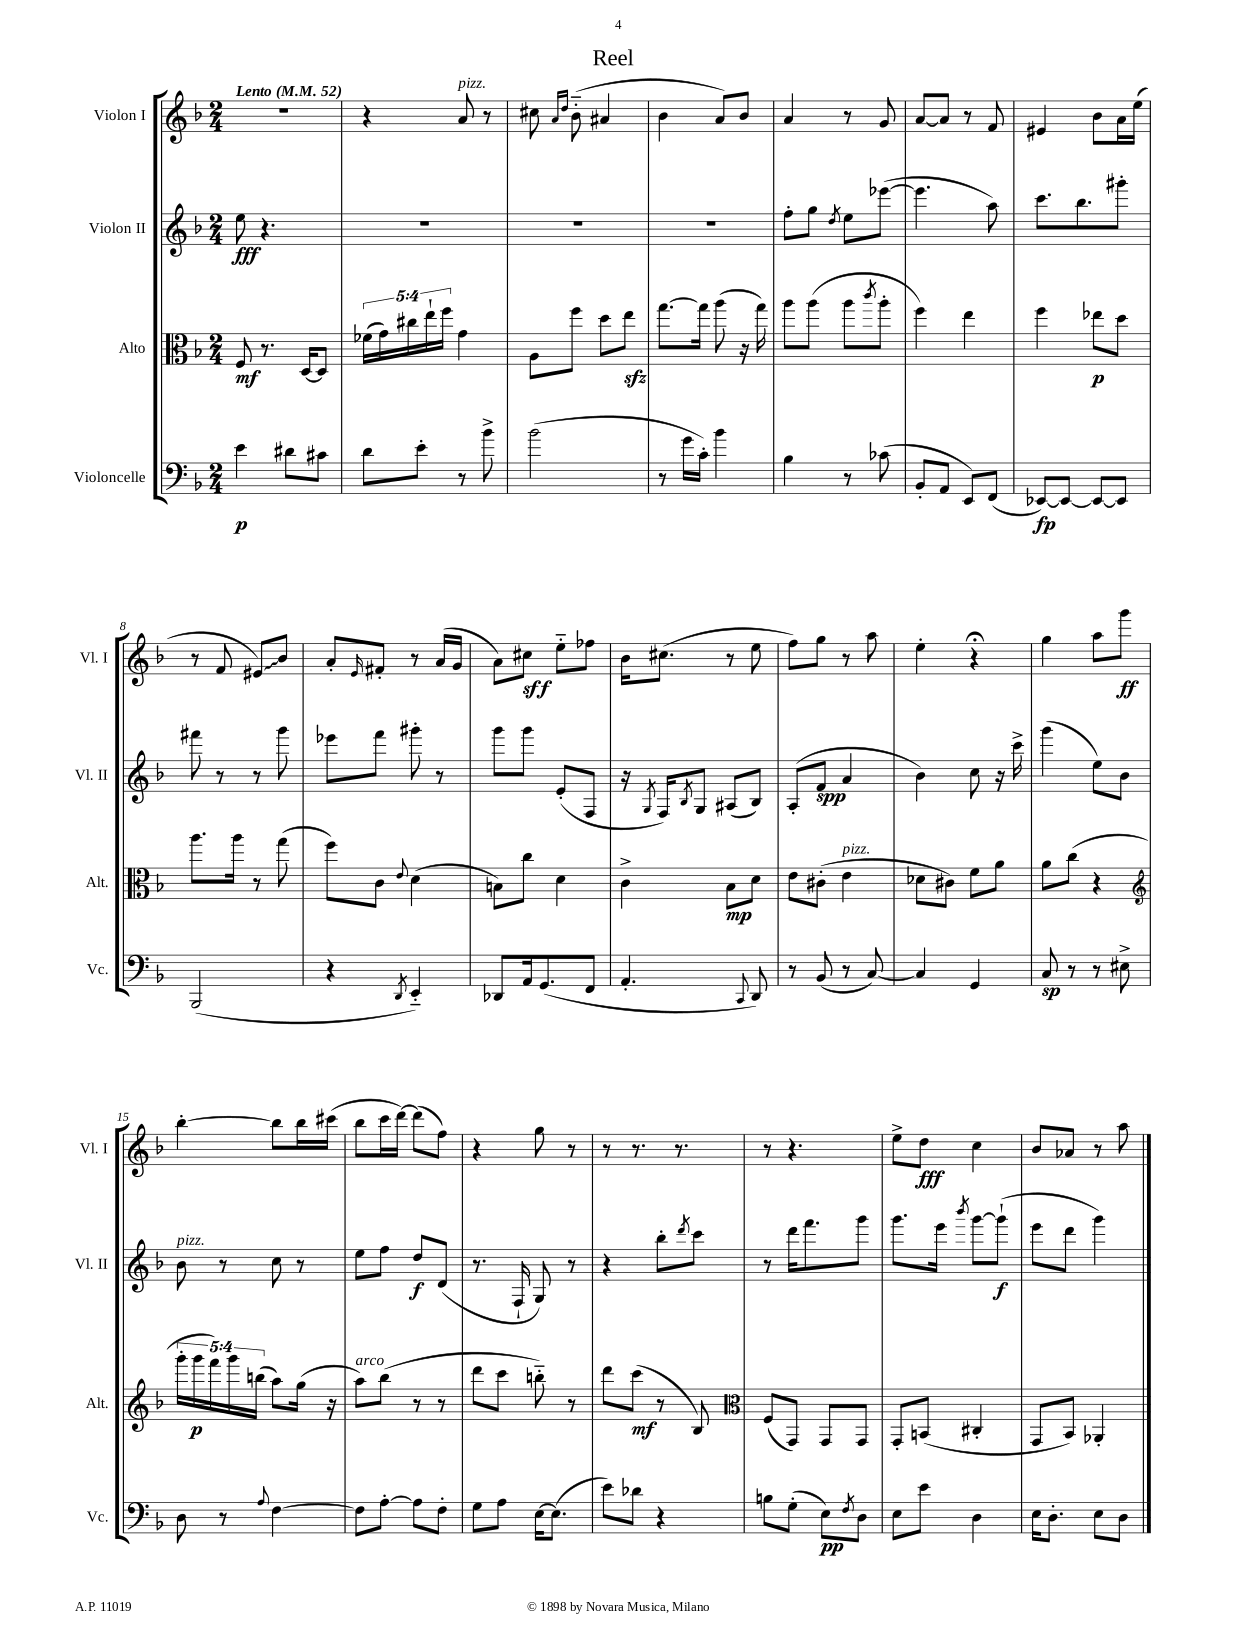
\header { title = "Reel" }
<<
\new StaffGroup <<
\new Staff = "s0" \with { instrumentName = "Violon I" shortInstrumentName = "Vl. I" } {
    \clef treble \key f \major \numericTimeSignature \time 2/4 \tempo "Lento" 4 = 52
    R2 |
    r4 a'8^\markup { \italic "pizz." } r8 |
    cis''8 \grace { a'16 d''16 } bes'8-_( ais'4 |
    bes'4 a'8) bes'8 |
    a'4 r8 g'8 |
    a'8~ a'8 r8 f'8 |
    eis'4 bes'8 a'16 e''16( |
    r8 f'8 \once \override Glissando.style = #'zigzag eis'8\glissando) bes'8 |
    a'8-. \grace { e'16 } fis'8-. r8 a'16( g'16 |
    a'8) cis''8\sff e''8-_ fes''8 |
    bes'16 cis''8.( r8 e''8 |
    f''8) g''8 r8 a''8 |
    e''4-. r4\fermata |
    g''4 a''8 g'''8\ff |
    bes''4~-. bes''8 bes''16 cis'''16( |
    bes''8 c'''16 d'''16~) d'''8( f''8) |
    r4 g''8 r8 |
    r8 r8. r8. |
    r8 r4. |
    e''8-> d''8\fff c''4 |
    bes'8 aes'8 r8 a''8 \bar "|." |
}
\new Staff = "s1" \with { instrumentName = "Violon II" shortInstrumentName = "Vl. II" } {
    \clef treble \key f \major \numericTimeSignature \time 2/4
    e''8\fff r4. |
    R2 |
    R2 |
    R2 |
    f''8-. g''8 \acciaccatura { d''8 } e''8 ees'''8~( |
    ees'''4. a''8) |
    c'''8. bes''8. gis'''8-. |
    fis'''8 r8 r8 g'''8 |
    ees'''8 f'''8 gis'''8-. r8 |
    g'''8 g'''8 e'8-.( f8 |
    r16 \acciaccatura { g8 } f16) \acciaccatura { bes8 } g8 ais8( bes8) |
    a8-.( f'8\spp a'4 |
    bes'4) c''8 r16 c'''16-> |
    g'''4( e''8) bes'8 |
    bes'8^\markup { \italic "pizz." } r8 c''8 r8 |
    e''8 f''8 d''8\f d'8( |
    r8. f16-! g8) r8 |
    r4 bes''8-. \acciaccatura { d'''8 } c'''8 |
    r8 d'''16 f'''8. g'''8 |
    g'''8. e'''16 \acciaccatura { bes'''8 } g'''8~ g'''8-!\f( |
    e'''8 d'''8 g'''4) \bar "|." |
}
\new Staff = "s2" \with { instrumentName = "Alto" shortInstrumentName = "Alt." } {
    \clef alto \key f \major \numericTimeSignature \time 2/4 \override Staff.TupletNumber.text = #tuplet-number::calc-fraction-text
    f8\mf r8. d16~ d8 |
    \tuplet 5/4 { fes'16( g'16) cis''16 e''16-! f''16 } g'4 |
    a8 f''8 d''8 e''8\sfz |
    g''8.~ g''16 a''8( r16 g''16) |
    a''8 a''8( a''8 \acciaccatura { c'''8 } a''8-. |
    f''4) e''4 |
    f''4 ees''8\p d''8 |
    a''8. a''16 r8 g''8( |
    f''8) c'8 \appoggiatura { e'8 } d'4( |
    b8) c''8 d'4 |
    c'4-> bes8\mp d'8 |
    e'8 cis'8-.( e'4^\markup { \italic "pizz." } |
    des'8 cis'8) f'8 a'8 |
    a'8 c''8( r4 |
    \clef treble \tuplet 5/4 { g'''16-. g'''16\p f'''16) g'''16 b''16( } a''8) g''16( r16 |
    a''8^\markup { \italic "arco" }) bes''8( r8 r8 |
    d'''8 c'''8 b''8-_) r8 |
    d'''8 c'''8\mf( r8 bes8) |
    \clef alto f8( g,8) g,8 g,8 |
    g,8-. b,8( cis4-. |
    g,8 bes,8) aes,4-. \bar "|." |
}
\new Staff = "s3" \with { instrumentName = "Violoncelle" shortInstrumentName = "Vc." } {
    \clef bass \key f \major \numericTimeSignature \time 2/4
    e'4\p dis'8 cis'8 |
    d'8 e'8-. r8 bes'8-> |
    bes'2( |
    r8 g'16 c'16-.) bes'4 |
    bes4 r8 ces'8( |
    bes,8-. a,8 e,8) f,8( |
    ees,8~\fp) ees,8~ ees,8~ ees,8 |
    bes,,2( |
    r4 \acciaccatura { d,8 } e,4-_) |
    des,8 a,16 g,8.( f,8 |
    a,4.-. \appoggiatura { c,8 } d,8) |
    r8 bes,8( r8 c8~) |
    c4 g,4 |
    c8\sp r8 r8 eis8-> |
    d8 r8 \appoggiatura { a8 } f4~ |
    f8 a8~-. a8 f8-. |
    g8 a8 e16~ e8.( |
    e'8) des'8 r4 |
    b8 g8-.( e8\pp) \acciaccatura { f8 } d8 |
    e8 e'8 d4 |
    e16 d8.-. e8 d8 \bar "|." |
}
>>
>>
